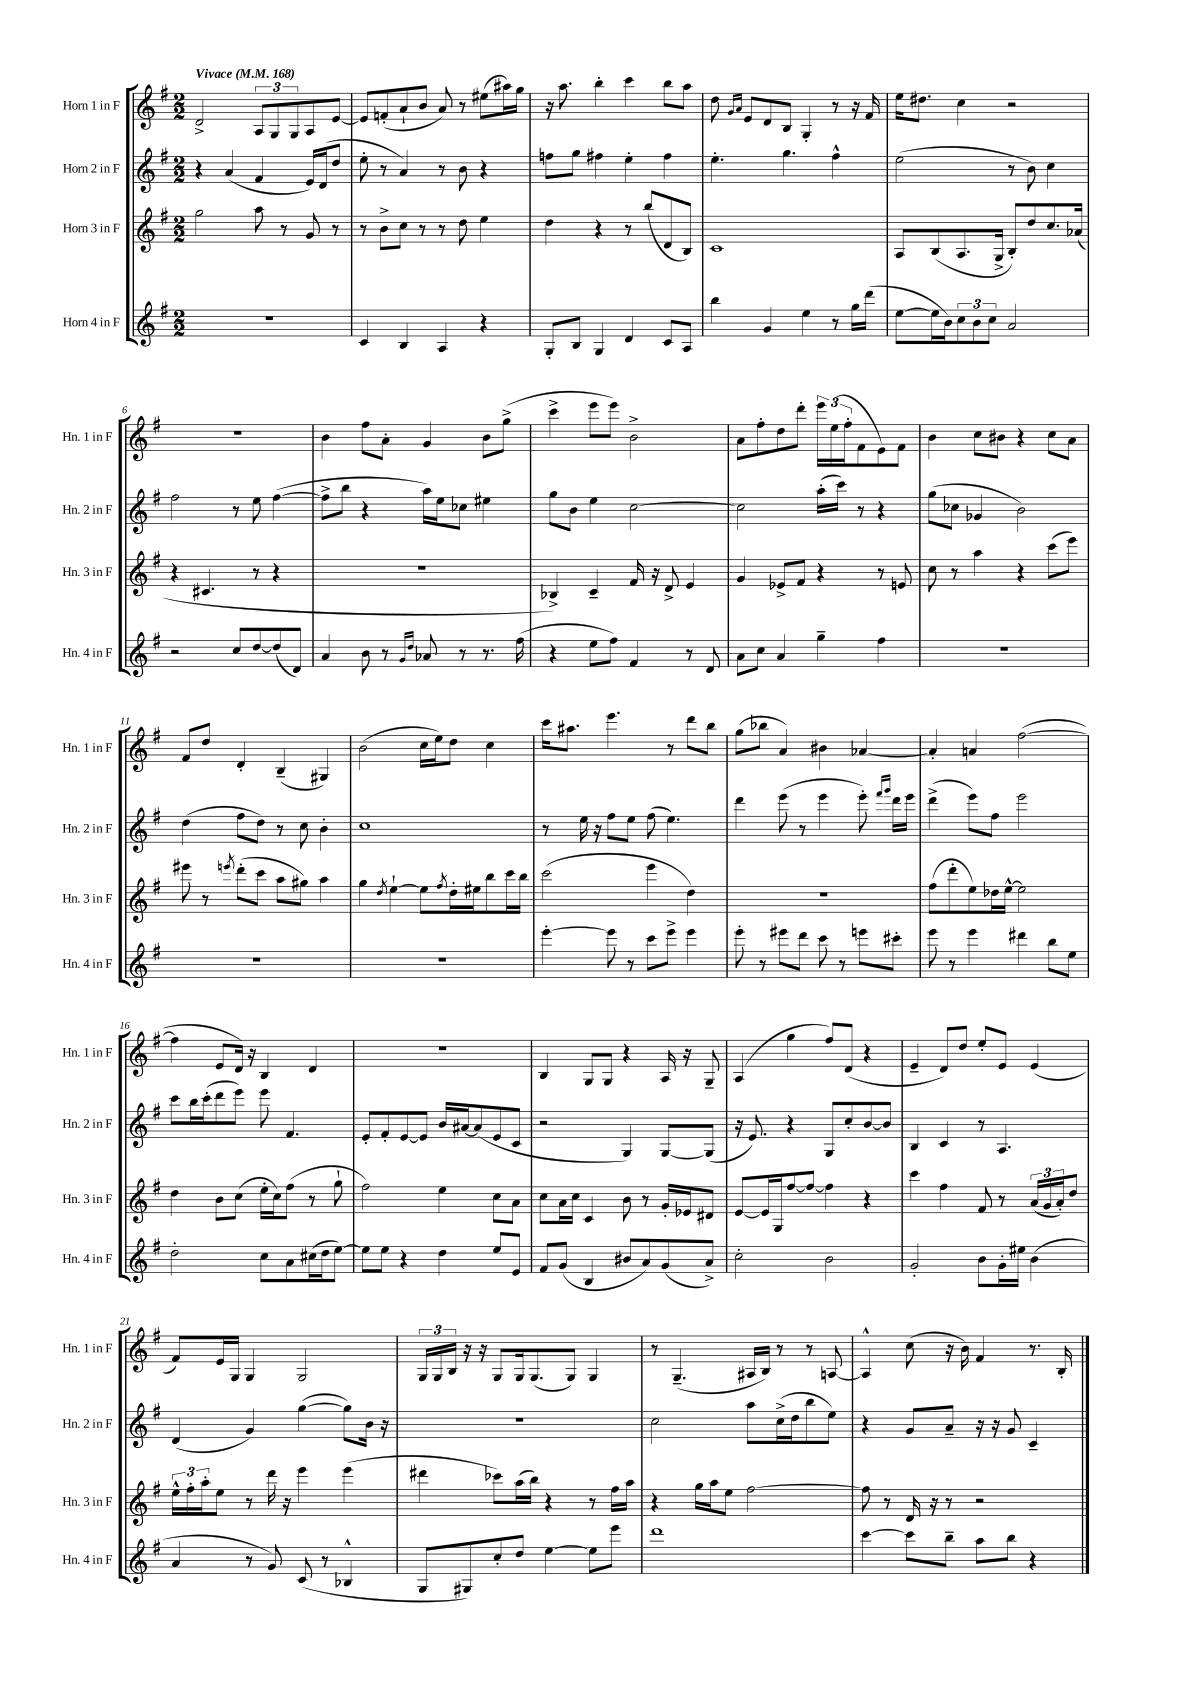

**kern	**kern	**kern	**kern
*part4	*part3	*part2	*part1
*staff4	*staff3	*staff2	*staff1
*I"Horn 4 in F	*I"Horn 3 in F	*I"Horn 2 in F	*I"Horn 1 in F
*I'Hn. 4 in F	*I'Hn. 3 in F	*I'Hn. 2 in F	*I'Hn. 1 in F
*clefG2	*clefG2	*clefG2	*clefG2
*k[f#]	*k[f#]	*k[f#]	*k[f#]
*M2/2	*M2/2	*M2/2	*M2/2
*MM168	*MM168	*MM168	*MM168
=1	=1	=1	=1
!	!	!	!LO:TX:a:B:t=Vivace
1r	2gg\	4r	2d^/
.	.	(4a/	.
.	8aa\	4f#/	12A/L
.	.	.	12G/
.	8r	.	.
.	.	.	12G/
.	8g/	16e/LL)	8A/
.	.	(16d/J	.
.	8r	8dd/J	[8e/J
=2	=2	=2	=2
4c/	8r	8ee'\	8e/L]
.	8b^\L	8r	(8fn'/
4B/	8cc\J	4a/)	8a`/
.	8r	.	8b/J
4A/	8r	8r	8a/)
.	8dd\	8b\	8r
4r	4ee\	4r	(8ee#X\L
.	.	.	16aa#X\L)
.	.	.	16gg\JJ
=3	=3	=3	=3
8G'/L	4dd\	8ffn\L	16r
.	.	.	8.aa\
8B/J	.	8gg\J	.
4G/	4r	4ff#X\	4bb'\
4d/	8r	4ee'\	4ccc\
.	(8bb/L	.	.
8c/L	8d/	4ff#\	8bb\L
8A/J	8B/J)	.	8aa\J
=4	=4	=4	=4
4bb\	1c	4.ee'\	8dd\
.	.	.	16qqg/LL
.	.	.	16qqa/JJ
.	.	.	8e/L
4g/	.	.	8d/
.	.	4.gg\	8B/J
4ee\	.	.	4G'/
8r	.	4ff#^^\	8r
16gg\LL	.	.	16r
(16ddd\JJ	.	.	16f#/
=5	=5	=5	=5
[8ee\L	8A/L	(2ee\	16ee\KL
.	.	.	8.dd#X\J
16ee\L]	(8B/	.	.
16b\J)	.	.	.
12cc\	8.A/	.	4cc\
12b\	.	.	.
12cc\J	.	.	.
.	16G^/Jk	.	.
2a/	8B'/L)	8r	2r
.	8dd/	8b\)	.
.	8.cc/	4cc\	.
.	(16a-X/Jk	.	.
!!LO:LB:g=z
=6	=6	=6	=6
2r	4r	2ff#\	1r
.	4.c#X/	.	.
8cc/L	.	8r	.
[8dd/	8r	8ee\	.
(8dd/]	4r	([4ff#\	.
8d/J)	.	.	.
=7	=7	=7	=7
4a/	1r	8ff#^\L]	4b\
.	.	8bb\J	.
8b\	.	4r	8ff#\L
8r	.	.	8a'\J
16qqg/LL	.	.	.
16qqdd/JJ	.	.	.
8a-X/	.	16aa\LL)	4g/
.	.	16ee\J	.
8r	.	8cc-X\J	.
8.r	.	4ee#X\	8b\L
.	.	.	(8gg^\J
(16ff#\	.	.	.
=8	=8	=8	=8
4r	4B-X^/)	8gg\L	4ccc^\
.	.	8b\J	.
8ee\L	4c~/	4ee\	8eee\L
8ff#\J)	.	.	8eee\J)
4f#/	16f#/	[2cc\	2b^\
.	16r	.	.
.	8d^/	.	.
8r	4e/	.	.
8d/	.	.	.
=9	=9	=9	=9
8a\L	4g/	2cc\]	8a\L
8cc\J	.	.	8ff#'\
4a/	8e-X^/L	.	8dd\
.	8f#/J	.	8ddd'\J
4gg~\	4r	(16aa'\LL	24eee\LL
.	.	.	(24ee\
.	.	16ccc\JJ)	.
.	.	.	24ff#'\J
.	.	8r	8f#\
4ff#\	8r	4r	8e\)
.	8en/	.	8f#\J
=10	=10	=10	=10
1r	8cc\	(8gg\L	4b\
.	8r	8cc-X\J	.
.	4aa\	4g-X/	8cc\L
.	.	.	8b#X\J
.	4r	2b\)	4r
.	(8ccc\L	.	8cc\L
.	8eee\J)	.	8a\J
!!LO:LB:g=z
=11	=11	=11	=11
1r	8eee#X\	(4dd\	8f#/L
.	8r	.	8dd/J
.	8qeeen/	.	.
.	(8ddd'\L	8ff#\L	4d'/
.	8ccc\J	8dd\J)	.
.	8aa\L	8r	(4B~/
.	8gg#X\J)	8cc\	.
.	4aa\	4b'\	4G#X/)
=12	=12	=12	=12
1r	4gg\	1cc	(2b\
.	8qdd/	.	.
.	[4ee`\	.	.
.	8ee\L]	.	16cc\LL
.	.	.	16ee\J)
.	8qff#/	.	.
.	16dd'\L	.	8dd\J
.	16ee#X\J	.	.
.	8bb\	.	4cc\
.	16ccc\L	.	.
.	16bb\JJ	.	.
=13	=13	=13	=13
[4eee'\	(2ccc\	8r	16ccc\KL
.	.	.	8.aa#X\J
.	.	16ee\	.
.	.	16r	.
8eee\]	.	8ff#\L	4.eee\
8r	.	8ee\J	.
8ccc\L	4eee\	(8ff#\	.
8eee^\J	.	4.ee\)	8r
4eee\	4dd\)	.	8ddd\L
.	.	.	8bb\J
=14	=14	=14	=14
8eee'\	1r	4ddd\	(8gg\L
8r	.	.	8bb-X\J
8eee#X\L	.	(8eee\	4a/)
8ddd\J	.	8r	.
8ccc\	.	4eee\	4b#X\
8r	.	.	.
8eeen\L	.	8eee'\)	[4a-X/
.	.	16qqfff#/LL	.
.	.	16qqggg/JJ	.
8ccc#X'\J	.	16ddd\LL	.
.	.	16eee\JJ	.
=15	=15	=15	=15
8eee\	(8ff#\L	(4ddd^\	4a-'/]
8r	8ddd'\	.	.
4eee\	8ee\)	8eee\L)	4an/
.	16dd-X\L	8ff#\J	.
.	[16ee^^\JJ	.	.
4ddd#X\	2ee\]	2eee\	([2ff#\
8bb\L	.	.	.
8ee\J	.	.	.
!!LO:LB:g=z
=16	=16	=16	=16
2dd'\	4dd\	8ccc\L	4ff#\]
.	.	16bb\L	.
.	.	(16ccc'\J	.
.	8b\L	8ddd\	8e/L
.	(8cc\J	8eee\J)	16d/Jk)
.	.	.	16r
8cc\L	16ee'\LL	8eee\	4B/
.	16cc\J)	.	.
8a\	(8ff#\J	4.f#/	.
(16cc#X\L	8r	.	4d/
16dd\J	.	.	.
[8ee\J)	8gg`\	.	.
=17	=17	=17	=17
8ee\L]	2ff#\)	8e'/L	1r
8ee\J	.	8f#'/	.
4r	.	[8e/	.
.	.	8e/J]	.
4dd\	4ee\	16b/LL	.
.	.	[16a#X/J	.
.	.	(8a#/]	.
8ee/L	8cc\L	8e/	.
8e/J	8a\J	8c/J	.
=18	=18	=18	=18
8f#/L	8cc\L	2r	4B/
(8g/J	16a\L	.	.
.	16cc\JJ	.	.
4B/	4c/	.	8G/L
.	.	.	8G/J
8b#X/L	8b\	4G/)	4r
8a/)	8r	.	.
(8g/	16g'/LL	[8G/L	16A/
.	16e-X/J	.	16r
8a^/J)	8d#X/J	(8G/J]	8G~/
=19	=19	=19	=19
2cc'\	[8e/L	16r	(4A/
.	.	8.e/)	.
.	16e/L]	.	.
.	16G/J	.	.
.	[8ff#/	4r	4gg\
.	8ff#/J_	.	.
2b\	4ff#\]	8G/L	8ff#/L)
.	.	8cc'/	(8d/J
.	4r	[8b/	4r
.	.	8b/J]	.
=20	=20	=20	=20
2g'/	4ccc\	4B/	4e~/
.	4ff#\	4c/	8d/L)
.	.	.	8dd/J
8b\L	8f#/	8r	8ee'/L
16g'\L	8r	4.A/	8e/J
16ee#X\JJ	.	.	.
(4b\	(24a/LL	.	(4e/
.	24g/	.	.
.	24a'/J)	.	.
.	8dd/J	.	.
!!LO:LB:g=z
=21	=21	=21	=21
4a/	24ee^^\LL	(4d/	8f#/L)
.	24ff#'\	.	.
.	24aa'\J	.	.
.	8ee\J	.	16e/L
.	.	.	16G/JJ
8r	8r	4g/)	4G/
8g/)	16ddd\	.	.
.	16r	.	.
(8c/	4eee\	([4gg\	2G/
8r	.	.	.
4B-X^^/	(4eee\	8gg\L])	.
.	.	16b\Jk	.
.	.	16r	.
=22	=22	=22	=22
8G/L	4ddd#X\	1r	24G/LL
.	.	.	24G/
.	.	.	24B/JJ
8G#X/)	.	.	16r
.	.	.	16r
8cc'/	8ccc-X\L)	.	8G/L
8dd/J	(16aa\L	.	16G/k
.	16bb\JJ)	.	(8.G/
[4ee\	4r	.	.
.	.	.	8G/J)
8ee\L]	8r	.	4G/
8eee\J	16ff#\LL	.	.
.	16aa\JJ	.	.
=23	=23	=23	=23
1ddd	4r	2cc\	8r
.	.	.	(4.G~/
.	16gg\LL	.	.
.	16aa\J	.	.
.	8ee\J	.	.
.	[2ff#\	8aa\L	16A#X/LL
.	.	.	16B/JJ)
.	.	(16cc^\L	8r
.	.	16dd\J	.
.	.	8bb\	8r
.	.	8ee\J)	[8An/
=24	=24	=24	=24
[4ccc\	8ff#\]	4r	4A^^/]
.	8r	.	.
8ccc\L]	16d/	8g/L	(8cc\
.	16r	.	.
8bb~\J	8r	8a~/J	16r
.	.	.	16b\)
8aa\L	2r	16r	4f#/
.	.	16r	.
8bb\J	.	8g/	.
4r	.	4c~/	8.r
.	.	.	16B'/
==	==	==	==
*-	*-	*-	*-
